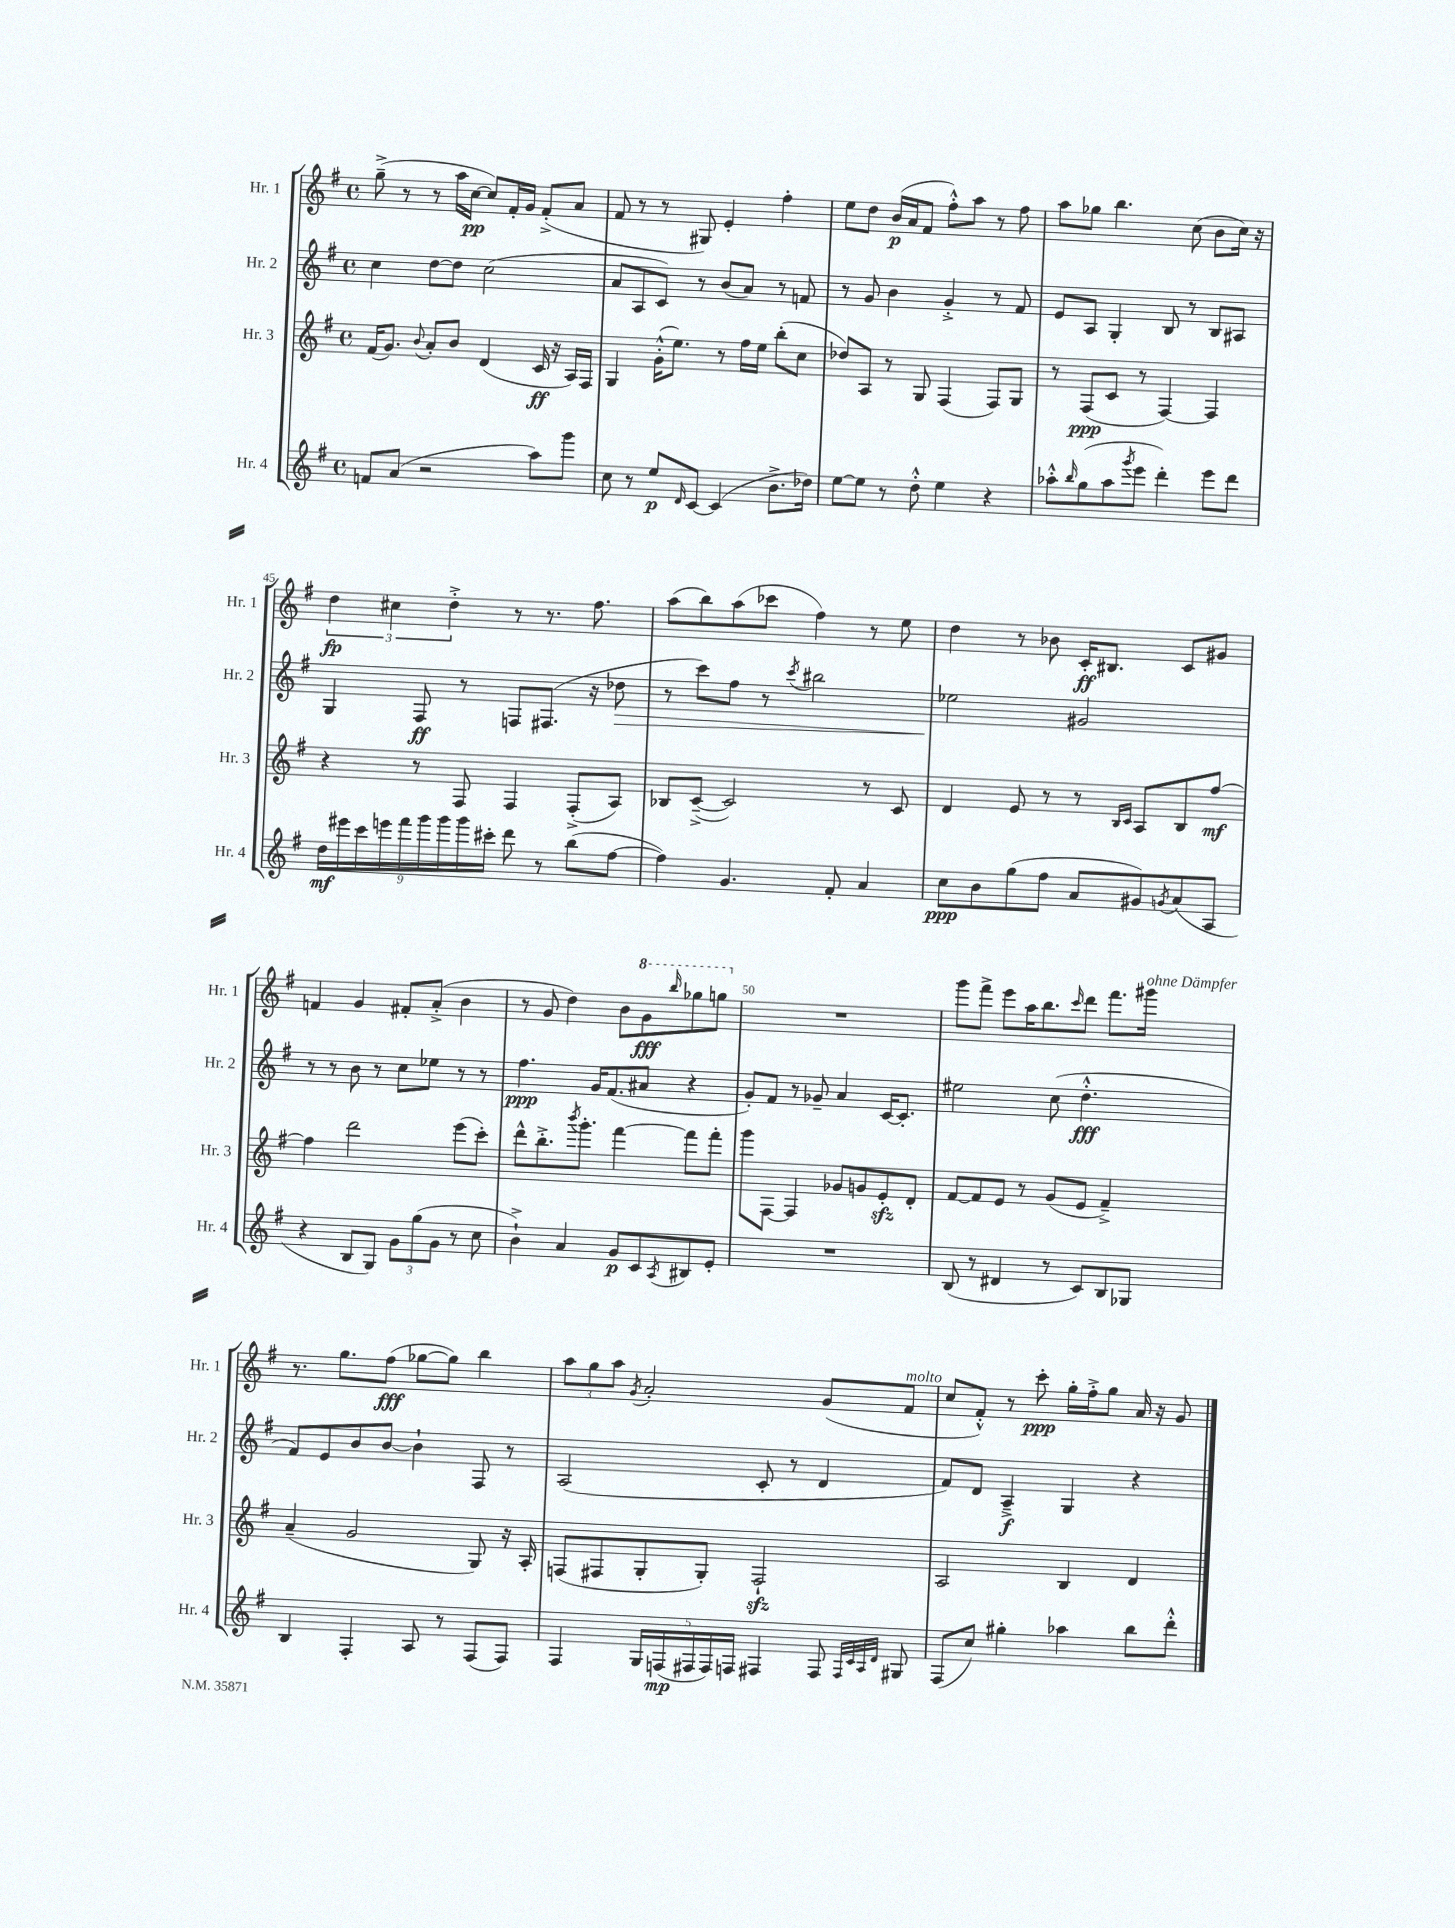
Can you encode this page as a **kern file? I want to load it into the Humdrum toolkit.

**kern	**kern	**kern	**kern
*staff4	*staff3	*staff2	*staff1
*clefG2	*clefG2	*clefG2	*clefG2
*k[f#]	*k[f#]	*k[f#]	*k[f#]
*M4/4	*M4/4	*M4/4	*M4/4
*met(c)	*met(c)	*met(c)	*met(c)
8f/L	(16f#/LK	4cc\	(8gg~^\
.	8.g/J)	.	.
(8a/J	.	.	8r
.	8qqb/	.	.
2r	8a'/L	[8dd\L	8r
.	8b/J	8dd\]J	16aa\LL
.	.	.	[16cc\JJ
.	(4d/	(2cc\	8cc/]L)
.	.	.	16f#'/L
.	.	.	16g/JJ
8aa\L)	16c/	.	(8f#'^/L
.	16r	.	.
8ggg\J	16A/LL)	.	8a/J
.	16F#/JJ	.	.
=	=	=	=
8cc\	4G/	8a/L	8f#/
8r	.	8A/	8r
8ee/L	(16g'^^\LK	8c/J)	8r
.	8.ee\J)	.	.
16qqd/	.	.	.
[8c/J	.	8r	8G#/)
(4c/]	8r	(8b/L	4e'/
.	16ff#\LL	8a/J)	.
.	16ee\JJ	.	.
8.b^\L	(8bb'\L	8r	4ff#'\
.	8cc\J	8f/	.
16dd-\Jk)	.	.	.
=	=	=	=
[8ee\L	8dd-/L)	8r	8ee\L
8ee\]J	8A/J	8g/	8dd\J
8r	8r	4b\	(16b/LL
.	.	.	16a/J
8dd'^^\	8G/	.	8f#/J
4ee\	(4F#/	4g'^/	8ff#'^^\L)
.	.	.	8aa\J
4r	8F#/L)	8r	8r
.	8G/J	8f#/	8ff#\
=	=	=	=
8aa-'^^\L	8r	8e/L	8aa\L
16qqbb/	.	.	.
(8gg\	(8F#/L	8A/J	8gg-\J
8aa-\	8c/J	4G'/	4.bb\
8qggg/	.	.	.
8eee\J	8r	.	.
4ddd'\)	[4F#/)	8B/	.
.	.	8r	(8cc\
8eee\L	4F#/]	8B/L	8b\L
8ddd\J	.	8A#/J	16cc\Jk)
.	.	.	16r
=	=	=	=
18dd\LL	4r	4G/	6dd\
18eee#\	.	.	.
18ccc\	.	.	.
18eee\	.	.	6cc#\
18fff#\	.	.	.
.	8r	8F#/	.
18ggg\	.	.	.
18ggg\	.	.	6dd'^\
.	8F#/	8r	.
18ggg\	.	.	.
18ccc#'\JJ	.	.	.
8ddd\	4F#/	8F/L	8r
8r	.	(8.F#/J	8.r
(8bb\L	(8F#'^/L	.	.
.	.	16r	8.ff#\
[8ff#\J	8A/J)	8dd-\	.
=	=	=	=
4ff#\])	8B-/L	8r	(8aa\L
.	([8c~^/J	8ccc\L)	8bb\)
4.g/	2c/])	8ff#\J	(8aa\
.	.	8r	8ccc-\J
.	.	8qccc/	.
.	.	2bb#\	4ff#\)
8f#'/	.	.	.
4a/	8r	.	8r
.	8c/	.	8ee\
=	=	=	=
8cc\L	4d/	2ee-\	4dd\
8b\	.	.	.
(8gg\	8e/	.	8r
8ff#\J	8r	.	8b-\
8a/L	8r	2g#/	16c'/LK
.	.	.	8.B#/J
.	16qqB/LL	.	.
.	16qqc/JJ	.	.
8g#/)	8A/L	.	.
8qg/	.	.	.
(8a/	8B/	.	8c/L
8A/J	[8ff#/J	.	8g#/J
=	=	=	=
4r	4ff#\]	8r	4f/
.	.	8r	.
8B/L	2ddd\	8b\	4g/
8G/J)	.	8r	.
12g\L	.	8cc\L	8f#'/L
(12gg\	.	.	.
.	.	8ee-\J	(8a'^/J
12g\J	.	.	.
8r	(8eee\L	8r	4b\
8cc\	8ccc'\J)	8r	.
=	=	=	=
4b`^\)	8ddd^^\L	4.ff#\	8r
.	8.bb'^\	.	8g/
4a/	.	.	4dd\)
.	8qbbb/	.	.
.	8.ggg'\J	.	.
.	.	16g/LK	.
.	.	(8.f#/	.
8g/L	[4fff#\	.	8b\L
8c/	.	8a#/J	8gg\
8qA/	.	.	16qqbbb/
8B#/	8fff#\]L	4r	8ggg-\
8e'/J	8fff#'\J	.	8ggg\J
=	=	=	=
1r	8ggg\L	8g'/L)	1r
.	[8F#\J	8f#/J	.
.	4F#/]	8r	.
.	.	8g-~/	.
.	8g-/L	4a/	.
.	8g/	.	.
.	8e'/	[16c/LK	.
.	.	8.c'/]J	.
.	8d'/J	.	.
=	=	=	=
(8B/	[8f#/L	2ee#\	8ggg\L
8r	8f#/]	.	8fff#^\J
4d#/	8e/J	.	8eee\L
.	8r	.	16aa\K
.	.	.	8.bb\
8r	(8g/L	(8cc\	.
.	.	.	16qqccc/
8c/L)	8e/J	4.dd'^^\	8ddd\J
8B/	4f#~^/)	.	8.fff#\L
8G-/J	.	.	.
.	.	.	16ggg#\Jk
=	=	=	=
4B/	(4a~/	8f#/L)	8.r
.	.	8e/	.
.	.	.	8.gg\L
4F#'/	2g/	8b/	.
.	.	[8b/J	(8ff#\J
8A/	.	4b`\]	[8gg-\L
8r	.	.	8gg-\]J)
(8F#/L	8G/)	8F#/	4bb\
8F#/J)	16r	8r	.
.	16A'/	.	.
=	=	=	=
4F#/	(8F/L	(2A/	12aa\L
.	.	.	12gg\
.	8F#/	.	.
.	.	.	12aa\J
.	.	.	8qg/
20G/LL	8G'/	.	2a'/
(20F/	.	.	.
20F#/	.	.	.
.	8G'/J)	.	.
20F#/)	.	.	.
20F/JJ	.	.	.
4F#/	2F#`/	8c'/	.
.	.	8r	.
8F#/	.	4d/	(8g/L
32qqF#/LLL	.	.	.
32qqc/	.	.	.
32qqA/	.	.	.
32qqd/JJJ	.	.	.
8G#/	.	.	8f#/J
=	=	=	=
(8F#/L	2A/	8f#/L)	8cc/L
8cc/J)	.	8d/J	8f#'^^/J)
4gg#'\	.	4A~^/	8r
.	.	.	8ccc'\
4aa-\	4B/	4G/	16gg'\LL
.	.	.	16ff#'^\J
.	.	.	8gg\J
8bb\L	4d/	4r	16a/
.	.	.	16r
8ddd'^^\J	.	.	8g/
==	==	==	==
*-	*-	*-	*-
